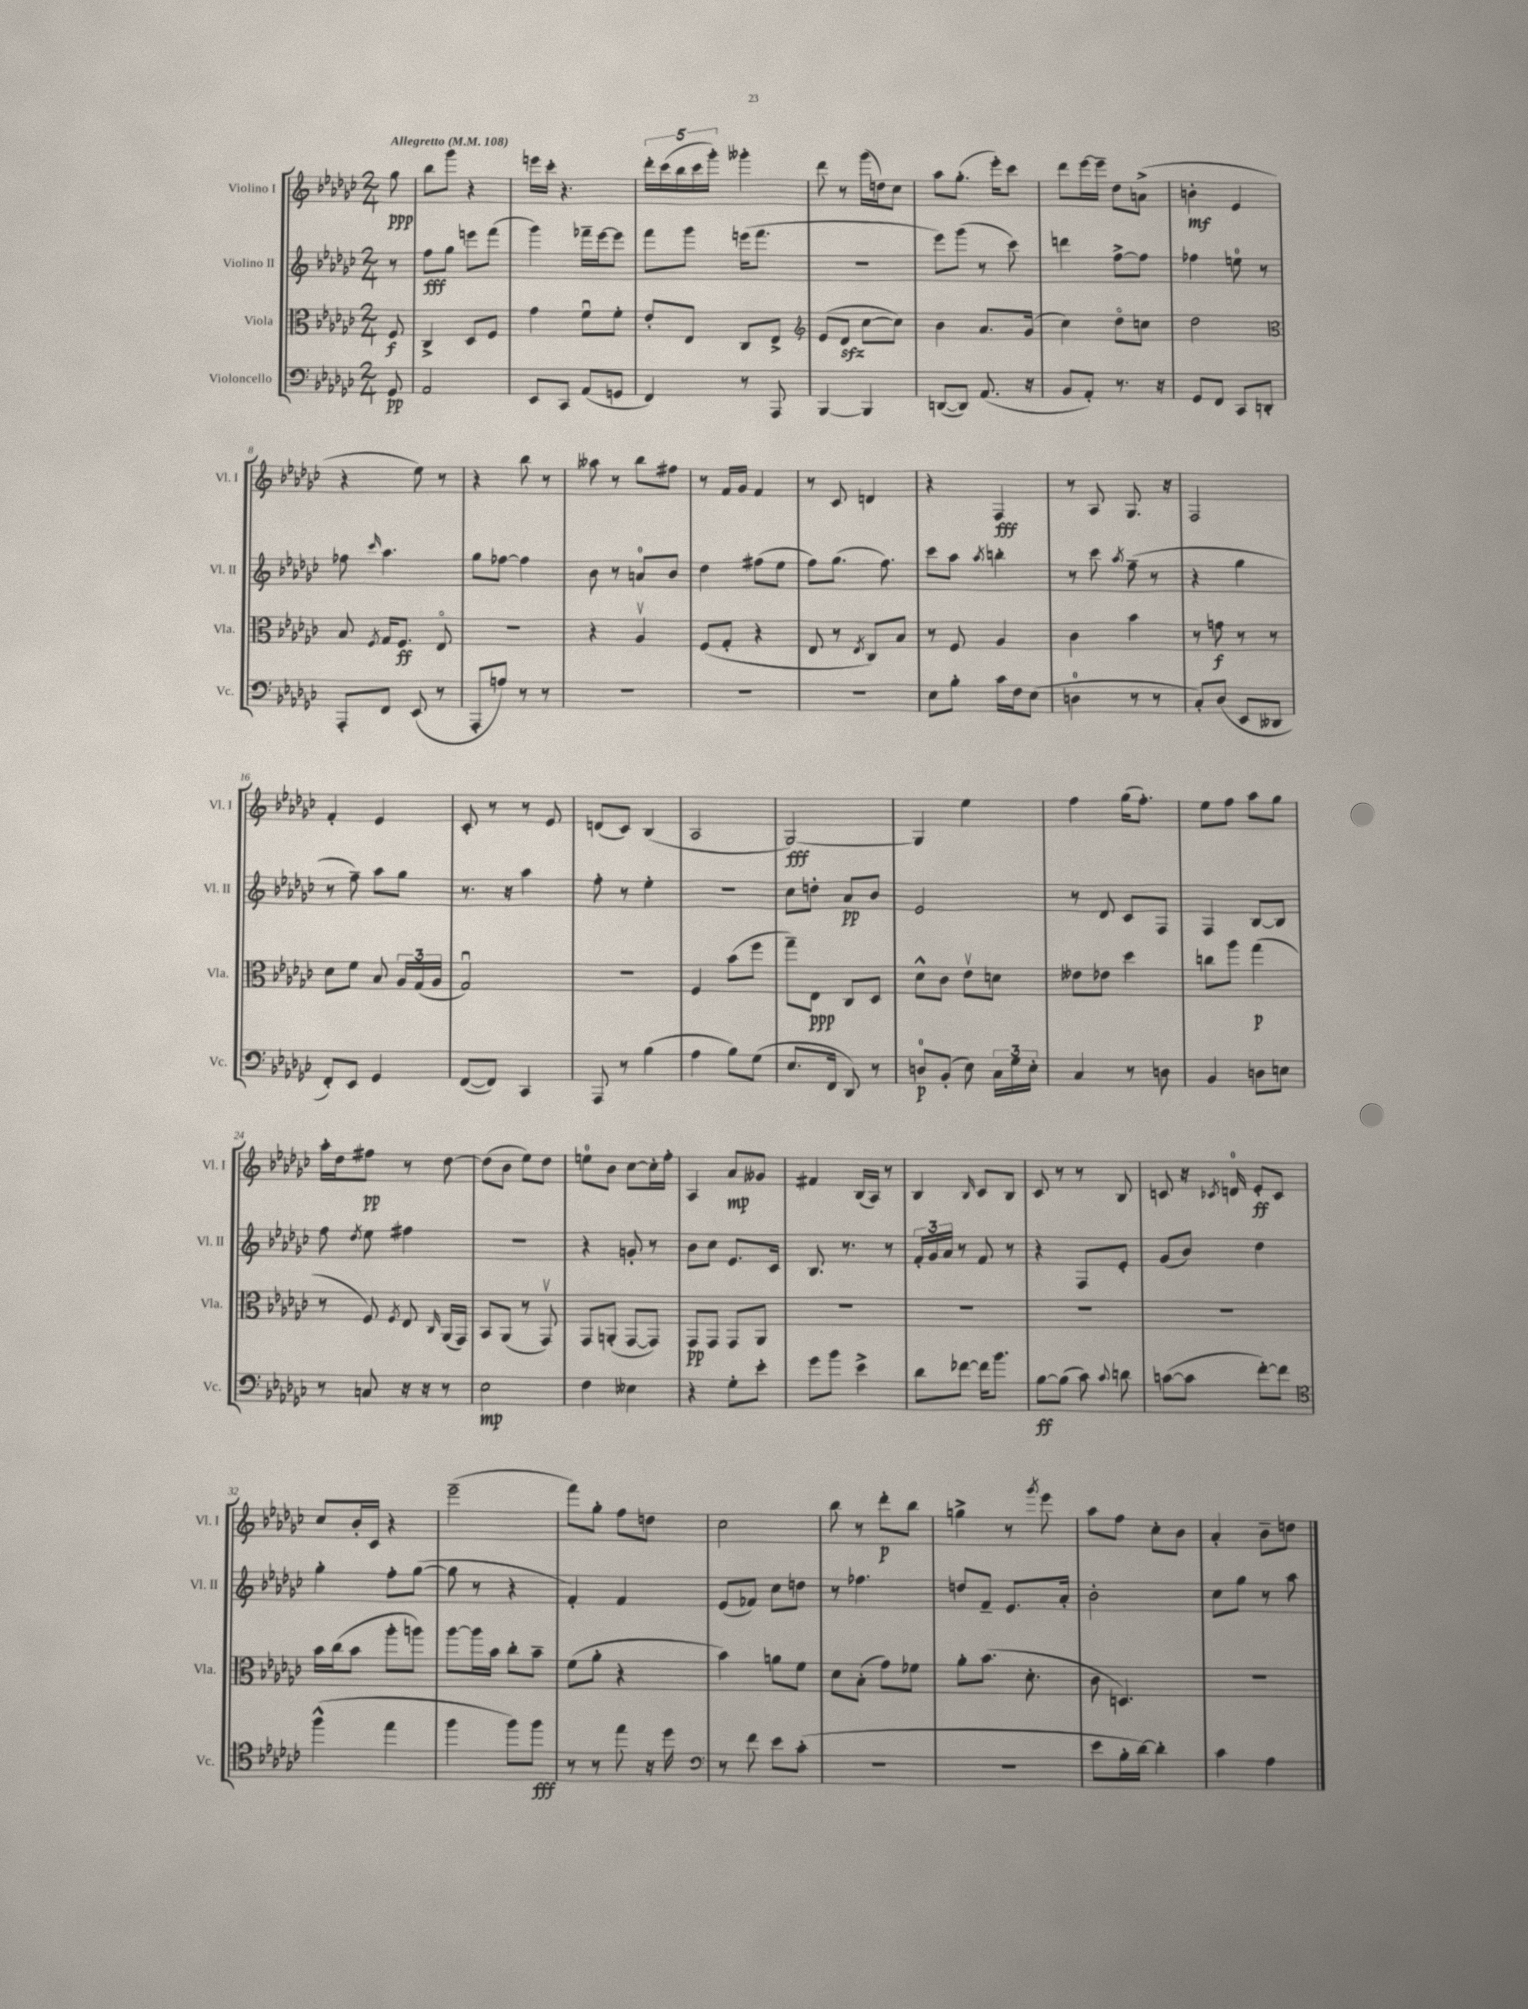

**kern	**dynam	**kern	**dynam	**kern	**dynam	**kern	**dynam
*part4	*part4	*part3	*part3	*part2	*part2	*part1	*part1
*staff4	*staff4	*staff3	*staff3	*staff2	*staff2	*staff1	*staff1
*I"Violoncello	*	*I"Viola	*	*I"Violino II	*	*I"Violino I	*
*I'Vc.	*	*I'Vla.	*	*I'Vl. II	*	*I'Vl. I	*
*clefF4	*	*clefC3	*	*clefG2	*	*clefG2	*
*k[b-e-a-d-g-c-]	*	*k[b-e-a-d-g-c-]	*	*k[b-e-a-d-g-c-]	*	*k[b-e-a-d-g-c-]	*
*M2/4	*	*M2/4	*	*M2/4	*	*M2/4	*
*MM108	*	*MM108	*	*MM108	*	*MM108	*
=	=	=	=	=	=	=	=
!	!	!	!	!	!	!LO:TX:a:B:t=Allegretto	!
8GG-/	pp	8F/	f	8r	.	8gg-\	ppp
=1	=1	=1	=1	=1	=1	=1	=1
2AA-/	.	4C-^/	.	8ff\L	fff	8bb-\L	.
.	.	.	.	8gg-\J	.	8ggg-\J	.
.	.	8D-/L	.	8eeen\L	.	4r	.
.	.	8F/J	.	(8fff\J	.	.	.
=2	=2	=2	=2	=2	=2	=2	=2
8EE-/L	.	4g-\	.	4ggg-\)	.	16eeen\LL	.
.	.	.	.	.	.	16ccc-'\JJ	.
8CC-/J	.	.	.	.	.	4.r	.
(8AA-/L	.	8fu\L	.	16fff-X~\LL	.	.	.
.	.	.	.	[16eee-\J	.	.	.
8GGn/J	.	8f'\J	.	8eee-\J]	.	.	.
=3	=3	=3	=3	=3	=3	=3	=3
4FF/)	.	8e-'/L	.	8fff\L	.	20ddd-'\LL	.
.	.	.	.	.	.	(20ccc-\	.
.	.	.	.	.	.	20bb-\	.
.	.	8E-/J	.	8ggg-\J	.	.	.
.	.	.	.	.	.	20ccc-\	.
.	.	.	.	.	.	20ggg-'\JJ)	.
8r	.	8C-/L	.	(16eeen\KL	.	4ggg--X'\	.
.	.	.	.	8.fff\J	.	.	.
8AAA-/	.	8E-^/J	.	.	.	.	.
=4	=4	=4	=4	=4	=4	=4	=4
*	*	*clefG2	*	*	*	*	*
[4BBB-/	.	(8e-/L	.	2r	.	8ddd-\	.
.	.	8d-zz/J	.	.	.	8r	.
4BBB-/]	.	[8cc-\L	.	.	.	(16ggg-\LL	.
.	.	.	.	.	.	16ddn\J)	.
.	.	8cc-\J])	.	.	.	8cc-\J	.
=5	=5	=5	=5	=5	=5	=5	=5
([8DDn/L	.	4b-\	.	8eee-\L)	.	8aa-\L	.
8DD/J])	.	.	.	(8ggg-\J	.	(8.gg-'\J	.
(8.AA-/	.	8.a-/L	.	8r	.	.	.
.	.	.	.	.	.	16eee-'\KL)	.
.	.	.	.	8ccc-\)	.	8ccc-\J	.
16r	.	(16g-/Jk	.	.	.	.	.
=6	=6	=6	=6	=6	=6	=6	=6
8BB-/L	.	4cc-\)	.	4dddn\	.	8ddd-\L	.
8AA-'/J)	.	.	.	.	.	[16eee-\L	.
.	.	.	.	.	.	16eee-~\JJ]	.
8.r	.	8dd-\L	.	[8ff^\L	.	8dd-\L	.
.	.	8ccn\J	.	8ff\J]	.	(8an^\J	.
16r	.	.	.	.	.	.	.
=7	=7	=7	=7	=7	=7	=7	=7
8GG-/L	.	2dd-\	.	4ff-X\	.	4bn'\	mf
8FF/J	.	.	.	.	.	.	.
8CC-/L	.	.	.	8een\	.	4e-/	.
8DDn'/J	.	.	.	8r	.	.	.
!!LO:LB:g=z
=8	=8	=8	=8	=8	=8	=8	=8
*	*	*clefC3	*	*	*	*	*
8AAA-'/L	.	8B-/	.	8ff-X\	.	4r	.
.	.	8qF/	.	16qqccc-/	.	.	.
8FF/J	.	16G-/KL	.	4.aa-\	.	.	.
.	.	8.F/J	ff	.	.	.	.
(8EE-/	.	.	.	.	.	8ee-\)	.
8r	.	8E-/	.	.	.	8r	.
=9	=9	=9	=9	=9	=9	=9	=9
8AAA-'/L	.	2r	.	8gg-\L	.	4r	.
8An/J)	.	.	.	[8ff-X\J	.	.	.
8r	.	.	.	4ff-\]	.	8bb-\	.
8r	.	.	.	.	.	8r	.
=10	=10	=10	=10	=10	=10	=10	=10
2r	.	4r	.	8b-\	.	8aa--X\	.
.	.	.	.	8r	.	8r	.
.	.	4A-v/	.	8an/L	.	8bb-\L	.
.	.	.	.	8b-/J	.	8ff#X\J	.
=11	=11	=11	=11	=11	=11	=11	=11
2r	.	(8F/L	.	4dd-\	.	8r	.
.	.	8G-'/J	.	.	.	16f/LL	.
.	.	.	.	.	.	16g-/JJ	.
.	.	4r	.	(8ff#X\L	.	4f/	.
.	.	.	.	8ee-\J	.	.	.
=12	=12	=12	=12	=12	=12	=12	=12
2r	.	8E-/	.	8ff\L)	.	8r	.
.	.	8r	.	(8.gg-\J	.	8c-/	.
.	.	8qE-/	.	.	.	.	.
.	.	8C-/L)	.	.	.	4dn/	.
.	.	.	.	8.ff\)	.	.	.
.	.	8B-/J	.	.	.	.	.
=13	=13	=13	=13	=13	=13	=13	=13
8E-\L	.	8r	.	8ccc-\L	.	4r	.
8B-'\J	.	8F/	.	8aa-\J	.	.	.
.	.	.	.	8qaa-/	.	.	.
16c-\LL	.	4A-/	.	4bbn'\	.	4F/	fff
16F\J	.	.	.	.	.	.	.
(8E-\J	.	.	.	.	.	.	.
=14	=14	=14	=14	=14	=14	=14	=14
4Dn\	.	4c-\	.	8r	.	8r	.
.	.	.	.	8ccc-\	.	8A-/	.
.	.	.	.	8qaa-/	.	.	.
8r	.	4b-\	.	(8ff~\	.	8.G-/	.
8r	.	.	.	8r	.	.	.
.	.	.	.	.	.	16r	.
=15	=15	=15	=15	=15	=15	=15	=15
8C-'/L)	.	8r	.	4r	.	2F/	.
(8D-/J	.	8gn\	f	.	.	.	.
8EE-/L	.	8r	.	4gg-\	.	.	.
8DD--X/J	.	8r	.	.	.	.	.
!!LO:LB:g=z
=16	=16	=16	=16	=16	=16	=16	=16
8FF'/L)	.	8d-\L	.	8r	.	4f'/	.
8EE-/J	.	8f\J	.	8ff~\)	.	.	.
4GG-/	.	8B-/	.	8aa-\L	.	4e-/	.
.	.	24A-/LL	.	8gg-\J	.	.	.
.	.	(24G-/	.	.	.	.	.
.	.	24A-/JJ	.	.	.	.	.
=17	=17	=17	=17	=17	=17	=17	=17
([8FF/L	.	2G-u/)	.	8.r	.	8c-'/	.
8FF/J])	.	.	.	.	.	8r	.
.	.	.	.	16r	.	.	.
4CC-/	.	.	.	4aa-\	.	8r	.
.	.	.	.	.	.	8e-/	.
=18	=18	=18	=18	=18	=18	=18	=18
8AAA-/	.	2r	.	8ff'\	.	(8dn/L	.
8r	.	.	.	8r	.	8c-/J)	.
(4B-\	.	.	.	4ee-'\	.	(4B-/	.
=19	=19	=19	=19	=19	=19	=19	=19
4A-\	.	4F/	.	2r	.	2A-/	.
8B-\L)	.	(8b-\L	.	.	.	.	.
(8G-\J	.	8ff\J	.	.	.	.	.
=20	=20	=20	=20	=20	=20	=20	=20
8.E-/L	.	8gg-~\L)	.	8cc-\L	.	[2G-/)	fff
.	.	8E-\J	ppp	8ddn'\J	.	.	.
16FF/Jk	.	.	.	.	.	.	.
8DD-/)	.	8C-/L	.	8a-/L	pp	.	.
8r	.	8D-/J	.	8b-/J	.	.	.
=21	=21	=21	=21	=21	=21	=21	=21
8Dn/L	p	8d-^^\L	.	2e-/	.	4G-/]	.
(8BB-'/J	.	8c-\J	.	.	.	.	.
8E-\)	.	8e-v\L	.	.	.	4ee-\	.
24C-\LL	.	8dn\J	.	.	.	.	.
24G-\	.	.	.	.	.	.	.
24E-'\JJ	.	.	.	.	.	.	.
=22	=22	=22	=22	=22	=22	=22	=22
4C-/	.	8e--X\L	.	8r	.	4ff\	.
.	.	8e-X\J	.	8d-/	.	.	.
8r	.	4dd-\	.	8c-/L	.	(16gg-\KL	.
.	.	.	.	.	.	8.ff'\J)	.
8Dn\	.	.	.	8F/J	.	.	.
=23	=23	=23	=23	=23	=23	=23	=23
4BB-/	.	8ccn\L	.	4F/	.	8ee-\L	.
.	.	8aa-\J	.	.	.	8ff\J	.
8Dn\L	.	(4gg-\	p	[8B-/L	.	8aa-\L	.
8En\J	.	.	.	8B-/J]	.	8gg-\J	.
!!LO:LB:g=z
=24	=24	=24	=24	=24	=24	=24	=24
8r	.	8r	.	8ff\	.	16aa-'\LL	.
.	.	.	.	.	.	16dd-\J	.
.	.	.	.	8qdd-/	.	.	.
8Cn/	.	8F/)	.	8ee-\	.	8ff#X\J	pp
.	.	8qF/	.	.	.	.	.
16r	.	8E-/	.	4ff#X\	.	8r	.
16r	.	.	.	.	.	.	.
.	.	16qqC-/	.	.	.	.	.
8r	.	(16AA-/LL	.	.	.	[8dd-\	.
.	.	16GG-/JJ)	.	.	.	.	.
=25	=25	=25	=25	=25	=25	=25	=25
2E-\	mp	8BB-/L	.	2r	.	(8dd-\L]	.
.	.	(8AA-/J	.	.	.	8b-\J	.
.	.	8r	.	.	.	8ee-\L)	.
.	.	8GG-v/)	.	.	.	8dd-\J	.
=26	=26	=26	=26	=26	=26	=26	=26
4F\	.	8GG-/L	.	4r	.	8een\L	.
.	.	(8AAn'/J	.	.	.	8b-\J	.
4E--X\	.	[8GG-/L	.	8gn'/	.	[8cc-\L	.
.	.	8GG-/J])	.	8r	.	16cc-'\L]	.
.	.	.	.	.	.	16ff'\JJ	.
=27	=27	=27	=27	=27	=27	=27	=27
4r	.	8GG-/L	pp	8b-\L	.	4A-/	.
.	.	8GG-/J	.	8cc-\J	.	.	.
8G-'\L	.	8GG-/L	.	8.e-/L	.	8a-/L	mp
8e-'\J	.	8AA-/J	.	.	.	8g--X/J	.
.	.	.	.	16c-/Jk	.	.	.
=28	=28	=28	=28	=28	=28	=28	=28
8g-\L	.	2r	.	8.B-/	.	4f#X/	.
8b-\J	.	.	.	.	.	.	.
.	.	.	.	8.r	.	.	.
4e-^\	.	.	.	.	.	(16B-/LL	.
.	.	.	.	.	.	16A-/JJ)	.
.	.	.	.	8r	.	8r	.
=29	=29	=29	=29	=29	=29	=29	=29
8d-\L	.	2r	.	24f'/LL	.	4B-/	.
.	.	.	.	24g-/	.	.	.
.	.	.	.	24a-/JJ	.	.	.
[8f-X\J	.	.	.	8r	.	.	.
.	.	.	.	.	.	16qqB-/	.
16f-\KL]	.	.	.	8f/	.	8c-/L	.
8.b-\J	.	.	.	.	.	.	.
.	.	.	.	8r	.	8B-/J	.
=30	=30	=30	=30	=30	=30	=30	=30
[8B-\L	ff	2r	.	4r	.	8c-/	.
(8B-\J]	.	.	.	.	.	8r	.
8c-\)	.	.	.	8F/L	.	8r	.
8qqc-/	.	.	.	.	.	.	.
8dn\	.	.	.	8e-'/J	.	8B-/	.
=31	=31	=31	=31	=31	=31	=31	=31
([8cn\L	.	2r	.	(8g-/L	.	8cn/	.
8c\J]	.	.	.	8b-/J)	.	16r	.
.	.	.	.	.	.	8qc-X/	.
.	.	.	.	.	.	16dn/	.
[8f'\L)	.	.	.	4dd-\	.	8e-'/L	ff
8f\J]	.	.	.	.	.	8c-/J	.
!!LO:LB:g=z
=32	=32	=32	=32	=32	=32	=32	=32
*clefC4	*	*	*	*	*	*	*
(4ff^^\	.	16b-\LL	.	4gg-'\	.	8cc-/L	.
.	.	(16cc-\J	.	.	.	.	.
.	.	8b-\J	.	.	.	16b-'/L	.
.	.	.	.	.	.	16c-/JJ	.
4ee-\	.	8aa-'\L	.	8ff'\L	.	4r	.
.	.	8aan\J)	.	([8gg-\J	.	.	.
=33	=33	=33	=33	=33	=33	=33	=33
4ff\	.	[8aa-\L	.	8gg-\]	.	(2eee-~\	.
.	.	16aa-\L]	.	8r	.	.	.
.	.	16b-\JJ	.	.	.	.	.
8ff\L)	.	8cc-'\L	.	4r	.	.	.
8ff\J	fff	8b-~\J	.	.	.	.	.
=34	=34	=34	=34	=34	=34	=34	=34
8r	.	(8f\L	.	4f'/)	.	8fff\L)	.
8r	.	8a-'\J	.	.	.	8gg-'\J	.
8ee-\	.	4r	.	4f/	.	8ff\L	.
16r	.	.	.	.	.	8ddn\J	.
16dd-\	.	.	.	.	.	.	.
=35	=35	=35	=35	=35	=35	=35	=35
*clefF4	*	*	*	*	*	*	*
8r	.	4b-\)	.	(8e-/L	.	2cc-\	.
8f\	.	.	.	8f-X/J)	.	.	.
8e-\L	.	8an\L	.	8cc-\L	.	.	.
(8c-'\J	.	8f\J	.	8ddn\J	.	.	.
=36	=36	=36	=36	=36	=36	=36	=36
2r	.	8d-\L	.	8r	.	8bb-\	.
.	.	(8B-'\J	.	4.ff-X\	.	8r	.
.	.	8g-\L)	.	.	.	8ddd-'\L	p
.	.	8f-X\J	.	.	.	8bb-\J	.
=37	=37	=37	=37	=37	=37	=37	=37
2r	.	8a-'\L	.	8ddn/L	.	4ggn^\	.
.	.	(8.b-\J	.	8f~/J	.	.	.
.	.	.	.	8.e-/L	.	8r	.
.	.	8.d-'\	.	.	.	.	.
.	.	.	.	.	.	8qggg-/	.
.	.	.	.	.	.	8eee-\	.
.	.	.	.	16a-'/Jk	.	.	.
=38	=38	=38	=38	=38	=38	=38	=38
8e-\L	.	8c-\	.	2b-'\	.	8aa-\L	.
16B-'\L	.	4.Dn/)	.	.	.	8ff\J	.
[16d-\JJ)	.	.	.	.	.	.	.
4d-'\]	.	.	.	.	.	8cc-'\L	.
.	.	.	.	.	.	8b-\J	.
=39	=39	=39	=39	=39	=39	=39	=39
4c-\	.	2r	.	8cc-\L	.	4a-'/	.
.	.	.	.	8gg-\J	.	.	.
4A-\	.	.	.	8r	.	8b-~\L	.
.	.	.	.	8aa-\	.	8ddn\J	.
==	==	==	==	==	==	==	==
*-	*-	*-	*-	*-	*-	*-	*-
